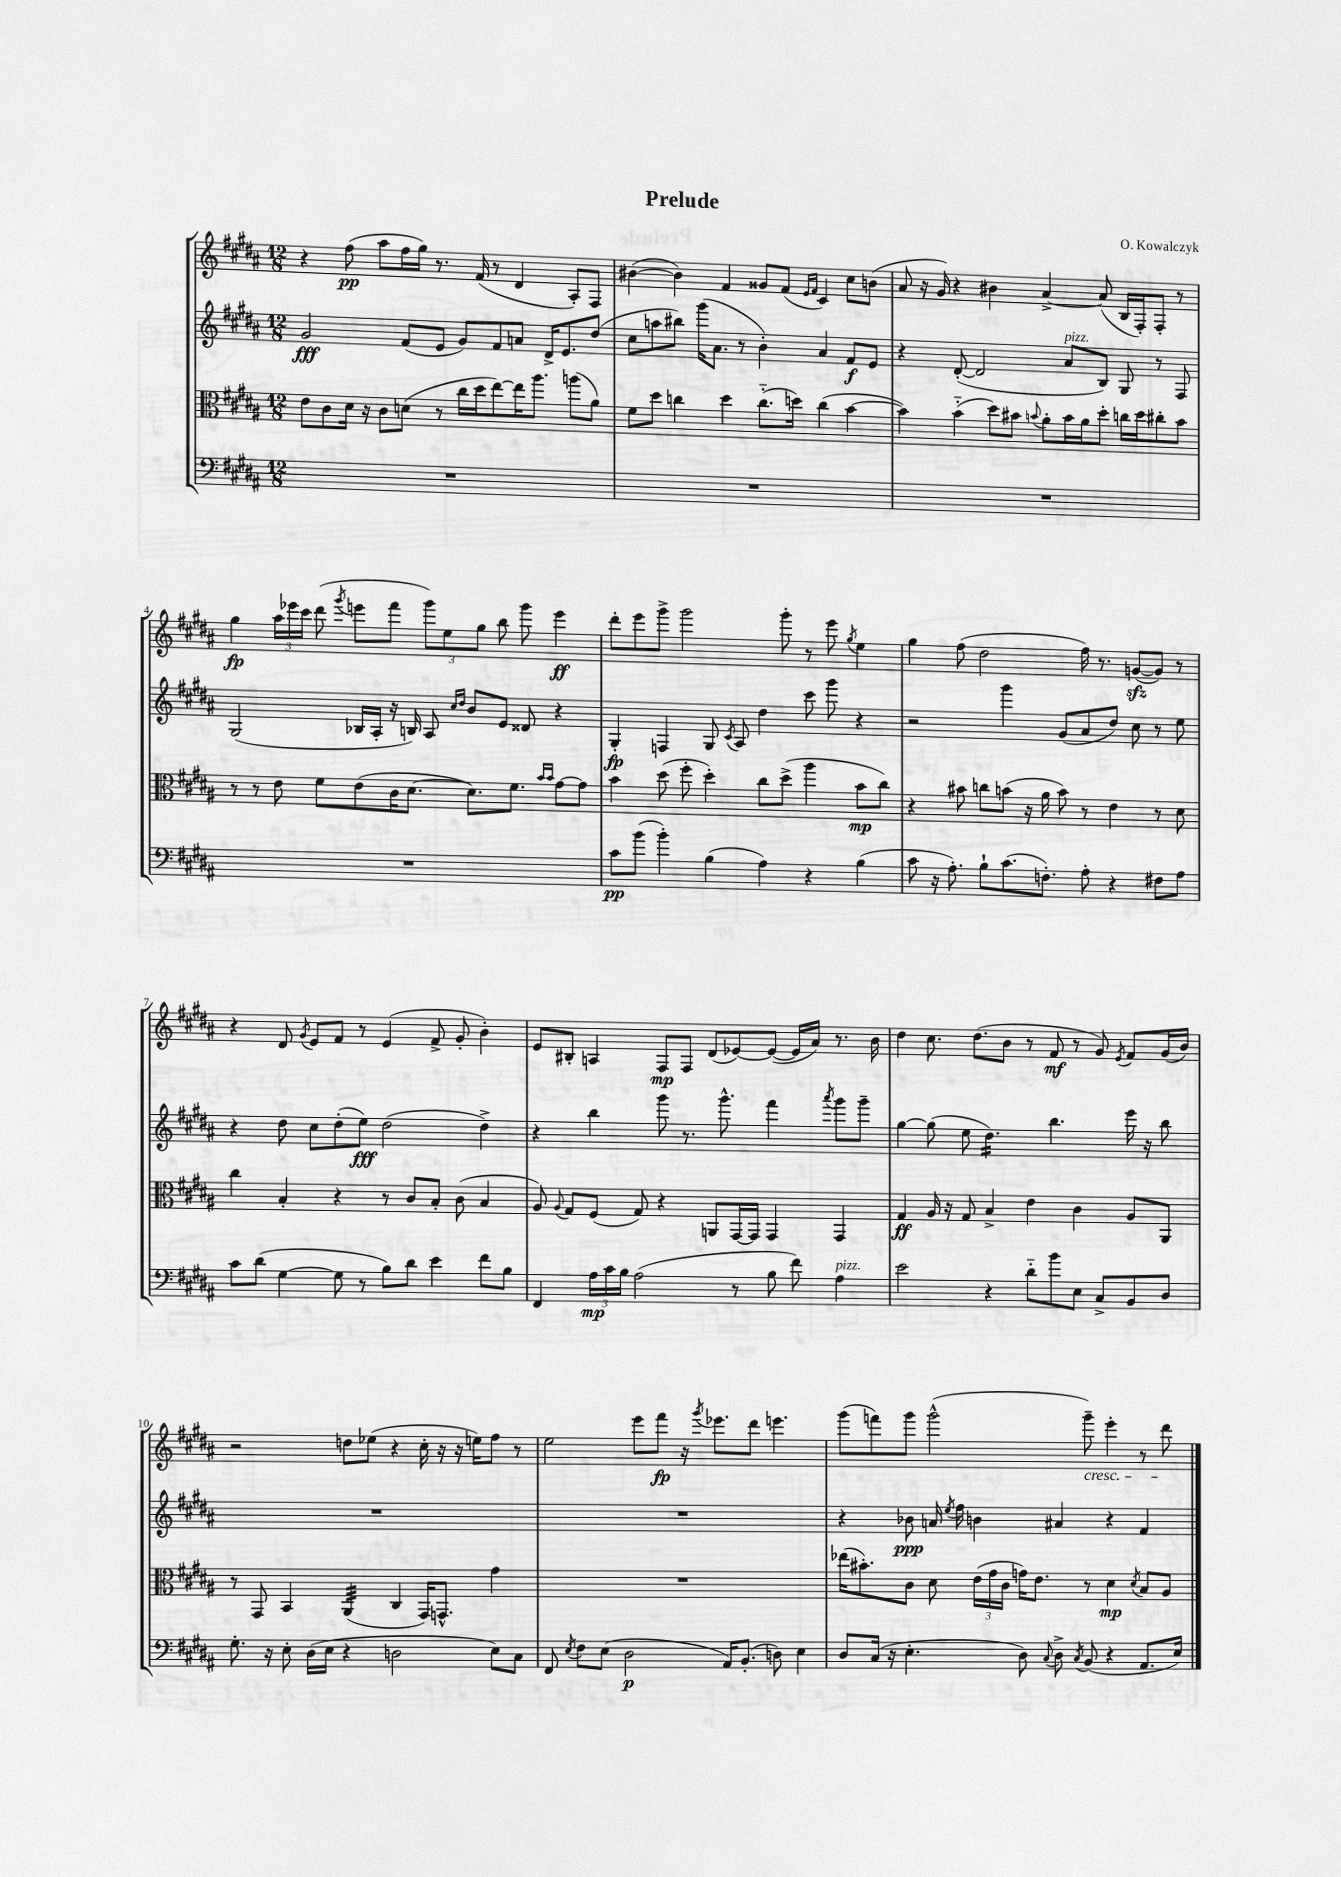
\header { title = "Prelude" composer = "O. Kowalczyk" }
<<
\new StaffGroup <<
\new Staff = "s0" {
    \clef treble \key b \major \numericTimeSignature \time 12/8
    \autoBeamOff r4 fis''8\pp( ais''8[ fis''16 gis''16]) r8. fis'16( r8 dis'4 ais8[-.) fis8] |
    bis'4~( bis'4) fis'4 gisis'8[ fis'8]( \grace { e'16[ fis'16] } cis'4) cis''8[ b'8]( |
    ais'8 r16 gis'16) r4 bis'4 ais'4~-> ais'8( b16[ fis16-.) fis8]-. r8 |
    gis''4\fp \tuplet 3/2 { ais''16[ ees'''16 cis'''16] } dis'''8( \acciaccatura { gis'''8 } e'''8[ fis'''8] \tuplet 3/2 { gis'''8[) e''8 gis''8] } b''8 gis'''8 e'''4\ff |
    dis'''8[-. e'''8 gis'''8]-> gis'''2 gis'''8-. r8 e'''8 \acciaccatura { gis''8 } e''4 |
    gis''4 fis''8( dis''2 fis''16) r8. g'8[~\sfz( g'8]) r8 |
    r4 dis'8 \acciaccatura { gis'8 } e'8[ fis'8] r8 e'4( fis'8-> gis'8-. b'4-.) |
    e'8[ bis8]-. a4 fis8[\mp fis8] dis'8[( ees'8~) ees'8]~( ees'16[ ais'16]) r8. b'16 |
    dis''4 cis''8. dis''8.[( b'8] r8 fis'8\mf r8 gis'8) \acciaccatura { e'8 } fis'8[ gis'16( b'16]) |
    r2 d''8[ ees''8]( r4 cis''16-. r16 r16 e''16[) fis''8] r8 |
    e''2 e'''8[ fis'''8]\fp r16 \acciaccatura { gis'''8 } ees'''8.[ dis'''8] e'''4. |
    gis'''8[( f'''8) gis'''8] gis'''2-^( gis'''8--\cresc) e'''4-. r8 dis'''8\! \bar "|." |
}
\new Staff = "s1" {
    \clef treble \key b \major \numericTimeSignature \time 12/8
    \autoBeamOff gis'2\fff fis'8[( e'8] gis'8[) fis'8 a'8] dis'16[-> e'8. dis''8]( |
    cis''8[ a''8 bis''8]) gis'''16[( ais'8.] r8 b'4-.) ais'4 fis'8[\f e'8] |
    r4 dis'8~-.( dis'2 ais'8[^\markup { \italic "pizz." } b8]) gis8 r8 fis8 |
    gis2( bes16[ ais16]-. r16 b16) ais8 \grace { cis''16[ dis''16] } b'8[ e'8] disis'8 r4 |
    gis4-.\fp f4 gis8 \acciaccatura { cis'8 } ais8 dis''4 cis'''8 gis'''8 r4 |
    r2 gis'''4 gis'8[( ais'8 dis''8]) cis''8 r8 e''8 |
    r4 dis''8 cis''8[ dis''8-.( e''8]\fff) dis''2( dis''4->) |
    r4 b''4 gis'''8 r8. gis'''8.-^ fis'''4 \acciaccatura { ais'''8 } gis'''8[ gis'''8]-- |
    gis''4~ gis''8( e''8 dis''4.:16) b''4. e'''16 r16 b''8 |
    R1. |
    R1. |
    r4 bes'8\ppp a'16 \acciaccatura { e''8 } fis''16 b'4 ais'4 r4 fis'4 \bar "|." |
}
\new Staff = "s2" {
    \clef alto \key b \major \numericTimeSignature \time 12/8
    \autoBeamOff e'8[ cis'8 dis'16] r16 cis'8[ d'8]( r8 cis''16[ dis''16 e''8~) e''16 ais''8.] a''8[( ais'8]) |
    fis'8[ dis''8] c''4 dis''4 c''8.[-_( d''16]) c''4( b'4~ |
    b'4) b'4-_( dis''8[) bis'8] \appoggiatura { b'8 } ais'8[-. b'16 ais'16 dis''8]-. c''16[ dis''16 cis''8-. b'8] |
    r8 r8 e'8 fis'8[ e'8( cis'16 dis'8.]~ dis'8.[) fis'8.] \grace { b'16[ b'16] } gis'8[~ gis'8] |
    b'4 dis''8( fis''8-. dis''4-.) cis''8[ dis''8]->( ais''4 b'8[\mp cis''8]) |
    r4 bis'8 c''8[ b'8]( r16 ais'16 b'8) r8 e'4 r8 dis'8 |
    cis''4 b4-. r4 r8 cis'8[ b8]-. cis'8( b4 |
    ais8) \appoggiatura { ais8 } gis8[ fis8]( gis8) r4 a,8[ gis,16~ gis,16] gis,4 gis,4 |
    gis4\ff ais16 r16 gis8 b4-> e'4 cis'4 ais8[ ais,8] |
    r8 gis,8 b,4 ais,4:32( cis4 gis,16[) g,8.]-^ gis'4 |
    R1. |
    ees''16[( bis'8.-.) cis'8] dis'8 \tuplet 3/2 { e'16[( gis'16 cis'16] } g'16[) e'8.] r8 dis'4\mp \acciaccatura { dis'8 } b8[ ais8] \bar "|." |
}
\new Staff = "s3" {
    \clef bass \key b \major \numericTimeSignature \time 12/8
    \autoBeamOff R1. |
    R1. |
    R1. |
    R1. |
    cis'8[\pp b'8]( b'4-.) b4( ais4) r4 b4( |
    cis'8 r16 ais8.-.) b8[-! cis'8.( f8.]-.) ais8-. r4 fis8[ ais8] |
    cis'8[ dis'8]( gis4~ gis8 r8 b8[) dis'8] e'4 fis'8[ b8] |
    fis,4 \tuplet 3/2 { ais16[\mp cis'16 b16] } ais2( r8 b8 fis'8) ais4^\markup { \italic "pizz." } |
    e'2 r4 dis'8[-_ b'8 e8] cis8[-> b,8 dis8] |
    gis8.-. r16 e8-. dis16[( e16] r4 d2 e8[) cis8] |
    fis,8 \acciaccatura { e8 } fis8[ e8]( dis2\p ais,16[) b,8.]-.( d8) e4 |
    dis8[ cis16]( r16 e4.-. dis8) \appoggiatura { cis8 } dis8-> \acciaccatura { cis8 } b,8( r4 ais,8.[ e16]) \bar "|." |
}
>>
>>
